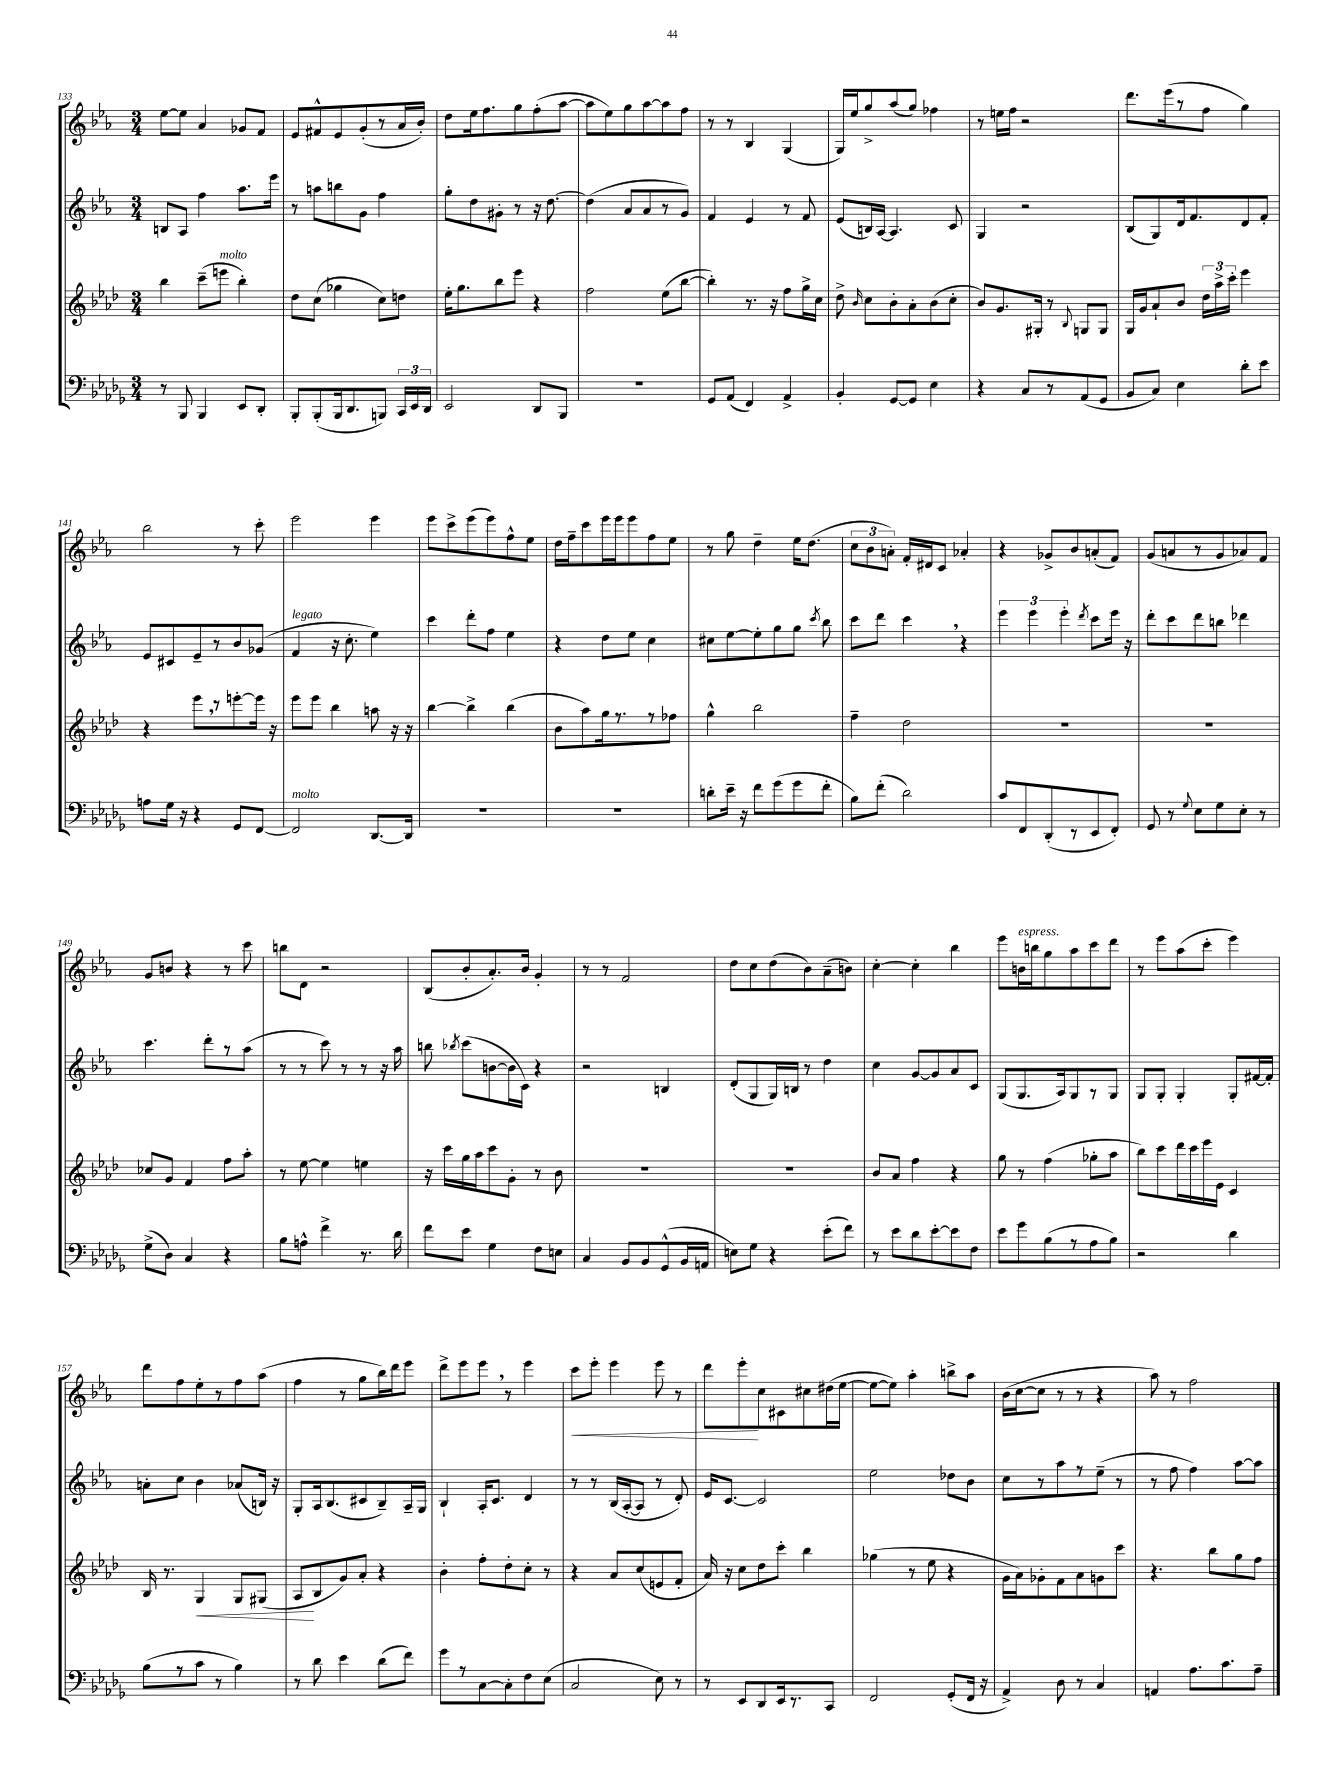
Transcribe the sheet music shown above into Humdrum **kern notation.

**kern	**kern	**kern	**kern
*staff4	*staff3	*staff2	*staff1
*clefF4	*clefG2	*clefG2	*clefG2
*k[b-e-a-d-g-]	*k[b-e-a-d-]	*k[b-e-a-]	*k[b-e-a-]
*M3/4	*M3/4	*M3/4	*M3/4
8r	4bb-	8B	[8ee-
8BBB-	.	8A-	8ee-]
4BBB-	(8ccc~	4ff	4a-
.	8eee	.	.
8EE-	4bb-')	8.aa-	8g-
8DD-'	.	.	8f
.	.	16eee-	.
=	=	=	=
8BBB-'	8dd-	8r	8e-
(8BBB-'	(8cc	8aa	8f#^^
16BBB-	4gg-	8bb	8e-
8.DD-	.	.	.
.	.	8g	(8g'
8BBB)	8cc)	4ff	8r
24CC	8dd	.	16a-
24EE-	.	.	.
.	.	.	16b-')
24DD-	.	.	.
=	=	=	=
2EE-	16ee-'	8gg'	8dd
.	8.gg	.	.
.	.	8dd	16ee-
.	.	.	8.ff
.	8bb-	8g#'	.
.	8eee-	8r	8gg
8DD-	4r	16r	(8ff'
.	.	[8.dd	.
8BBB-	.	.	[8aa-
=	=	=	=
2.r	2ff	(4dd]	8aa-]
.	.	.	8ee-)
.	.	8a-	8gg
.	.	8a-	[8aa-
.	(8ee-	8r	8aa-]
.	[8bb-	8g)	8ff
=	=	=	=
8GG-	4bb-'])	4f	8r
(8AA-	.	.	8r
4FF)	8.r	4e-	4B-
.	16r	.	.
4AA-^	8ff	8r	(4G
.	16gg^	8f	.
.	16cc	.	.
=	=	=	=
4BB-'	8dd-^	(8e-	16G)
.	.	.	16ee-
.	16qqb-	.	.
.	8cc	16B)	8gg^
.	.	[16A-	.
[8GG-	8b-'	4.A-]	(8aa-
8GG-]	8a-'	.	8gg)
4E-	(8b-	.	4ff-
.	8cc'	8c	.
=	=	=	=
4r	8b-)	4G	8r
.	8.g	.	16ee
.	.	.	16ff
8C	.	2r	2r
.	16G#'	.	.
8r	8r	.	.
.	8qqB-	.	.
(8AA-	8G	.	.
8GG-	8G	.	.
=	=	=	=
8BB-	16G	(8B-	8.ddd
.	16g	.	.
8C)	8a-`	8G)	.
.	.	.	(16eee-
4E-	8b-	16d	8r
.	.	8.f	.
.	24dd-	.	8ff
.	24aa-^	.	.
.	24ccc'	.	.
8d-'	4eee-	8d	4gg)
8e-	.	8f'	.
=	=	=	=
8A	4r	8e-	2bb-
16G-	.	8c#	.
16r	.	.	.
4r	8eee-	8e-~	.
.	8r	8r	.
8GG-	[8eee'	8b-	8r
[8FF	16eee]	(8g-	8ccc'
.	16r	.	.
=	=	=	=
2FF]	8eee-	4f	2eee-
.	8eee-	.	.
.	4bb-	16r	.
.	.	8.cc'	.
[8.DD-	8aa	4ee-)	4eee-
.	16r	.	.
16DD-]	16r	.	.
=	=	=	=
2.r	[4bb-	4ccc	8eee-
.	.	.	8ccc^
.	4bb-^]	8ddd'	(8eee-
.	.	8ff	8eee-)
.	(4bb-	4ee-	8ff^^
.	.	.	8ee-
=	=	=	=
2.r	8b-	4r	16dd
.	.	.	16ff~
.	8aa-)	.	8ccc
.	16gg	8dd	16eee-
.	8.r	.	16eee-
.	.	8ee-	8eee-
.	8r	4cc	8ff
.	8ff-	.	8ee-
=	=	=	=
8d'	4gg^^	8cc#	8r
16e-~	.	[8ee-	8gg
16r	.	.	.
8f	2bb-	8ee-']	4dd~
(8g-	.	8gg	.
8g-	.	8gg	16ee-
.	.	.	(8.dd
.	.	8qccc	.
8f'	.	8bb-	.
=	=	=	=
8B-)	4ff~	8ccc	12cc
.	.	.	12b-
(8f'	.	8ddd	.
.	.	.	12a')
2d-)	2dd-	4ccc	16f'
.	.	.	16d#
.	.	.	8c
.	.	4r	4a-'
=	=	=	=
8c	2.r	6eee-	4r
8FF	.	.	.
.	.	6eee-	.
(8DD-'	.	.	8g-^
.	.	6eee-'	.
8r	.	.	8b-
.	.	8qddd	.
8EE-	.	8ccc	(8a'
8FF')	.	16eee-	8f)
.	.	16r	.
=	=	=	=
8GG-	2.r	8ddd'	(8g
8r	.	8ccc	8a
8qqG-	.	.	.
8E-	.	8ddd	8r
8G-	.	8bb	8g
8E-'	.	4ddd-	8a-)
8r	.	.	8f
=	=	=	=
(8G-^	8cc-	4.ccc	8g
8D-)	8g	.	8b
4C	4f	.	4r
.	.	8ddd'	.
4r	8ff	8r	8r
.	8aa-'	(8aa-	8ccc
=	=	=	=
8B-	8r	8r	8bb
8A^^	[8ee-	8r	8d
4f^	4ee-]	8ccc)	2r
.	.	8r	.
8.r	4ee	8r	.
.	.	16r	.
16d-	.	16aa-	.
=	=	=	=
8f	16r	8bb	(8B-
.	16ccc	.	.
.	.	8qbb-	.
8e-	16gg	(8ccc	8b-'
.	16aa-	.	.
4G-	8ccc	[8b	8.a-')
.	8g'	16b]	.
.	.	16c)	16b-
8F	8r	4r	4g'
8E	8b-	.	.
=	=	=	=
4C	2.r	2r	8r
.	.	.	8r
8BB-	.	.	2f
8BB-	.	.	.
(8GG-^^	.	4B	.
16BB-	.	.	.
16AA	.	.	.
=	=	=	=
8E)	2.r	(8d'	8dd
8G-	.	8G	8cc
4r	.	16G)	(8dd
.	.	16B	.
.	.	8r	8b-)
(8e-'	.	4dd	(8a-~
8f)	.	.	8b)
=	=	=	=
8r	8b-	4cc	[4cc'
8e-	8a-	.	.
8d-	4ff	[8g	4cc']
[8e-'	.	8g]	.
8e-]	4r	8a-	4bb-
8F	.	8c	.
=	=	=	=
8e-	8gg	(8G	8eee-
8g-	8r	8.G	16b
.	.	.	16bb
(8B-	(4ff	.	8gg
.	.	16A-)	.
8r	.	8G	8aa-
8A-	8gg-'	8r	8ccc
8B-)	8aa-	8G	8ddd
=	=	=	=
2r	8bb-)	8G	8r
.	8ccc	8G'	8eee-
.	16ddd-	4G'	(8aa-
.	16ccc	.	.
.	16eee-	.	8ccc'
.	16e-	.	.
4d-	4c	8G'	4eee-)
.	.	[16f#	.
.	.	16f#']	.
=	=	=	=
(8B-	16B-	8a'	8ddd
.	8.r	.	.
8r	.	8cc	8ff
8c	4G	4b-	8ee-'
8r	.	.	8r
4B-)	8G	(8a-	8ff
.	(8G#	16B)	(8aa-
.	.	16r	.
=	=	=	=
8r	8A-	8G'	4ff
8d-	8B-	16A-	.
.	.	(8.B-	.
4e-	8g)	.	8r
.	8a-'	8c#	8gg
(8d-	4r	8B-~)	16bb-)
.	.	.	16ddd
8f)	.	16A-~	8eee-
.	.	16G	.
=	=	=	=
8g-	4b-'	4B-`	8ddd^
8r	.	.	8eee-
[8C	8ff'	16A-'	8eee-
.	.	8.c	.
8C']	8dd-'	.	8r
8F	8cc'	4d	4eee-
(8E-	8r	.	.
=	=	=	=
2C	4r	8r	8ccc
.	.	8r	8eee-'
.	8a-	(16B-	4eee-
.	.	[16A-'	.
.	(8cc	8A-]	.
8E-)	8e	8r	8eee-
8r	8f'	8d')	8r
=	=	=	=
8r	16a-)	16e-	8ddd
.	16r	[8.c	.
8EE-	8cc	.	8eee-'
8DD-	8dd-	2c]	8cc
16EE-	8ccc'	.	8c#
8.r	.	.	.
.	4bb-	.	8cc#
8CC	.	.	(16dd#
.	.	.	[16ee-
=	=	=	=
2FF	(4gg-	2ee-	8ee-_
.	.	.	8ee-])
.	8r	.	4aa-'
.	8ee-	.	.
(8GG-'	4r	8dd-	8bb^
16FF	.	8b-	8aa-
16r	.	.	.
=	=	=	=
4AA-^)	16g	8cc	(16b-
.	16a-)	.	[16cc
.	8g-'	8r	8cc]
8D-	8f	8aa-	8r
8r	8a-	8r	8r
4C	8g	(8ee-~	4r
.	8ccc	8r	.
=	=	=	=
4AA	4.r	8r	8aa-)
.	.	8ff	8r
8.A-	.	4ff)	2ff
.	8bb-	.	.
8.c	.	.	.
.	8gg	[8aa-	.
8A-~	8ff	8aa-]	.
==	==	==	==
*-	*-	*-	*-
